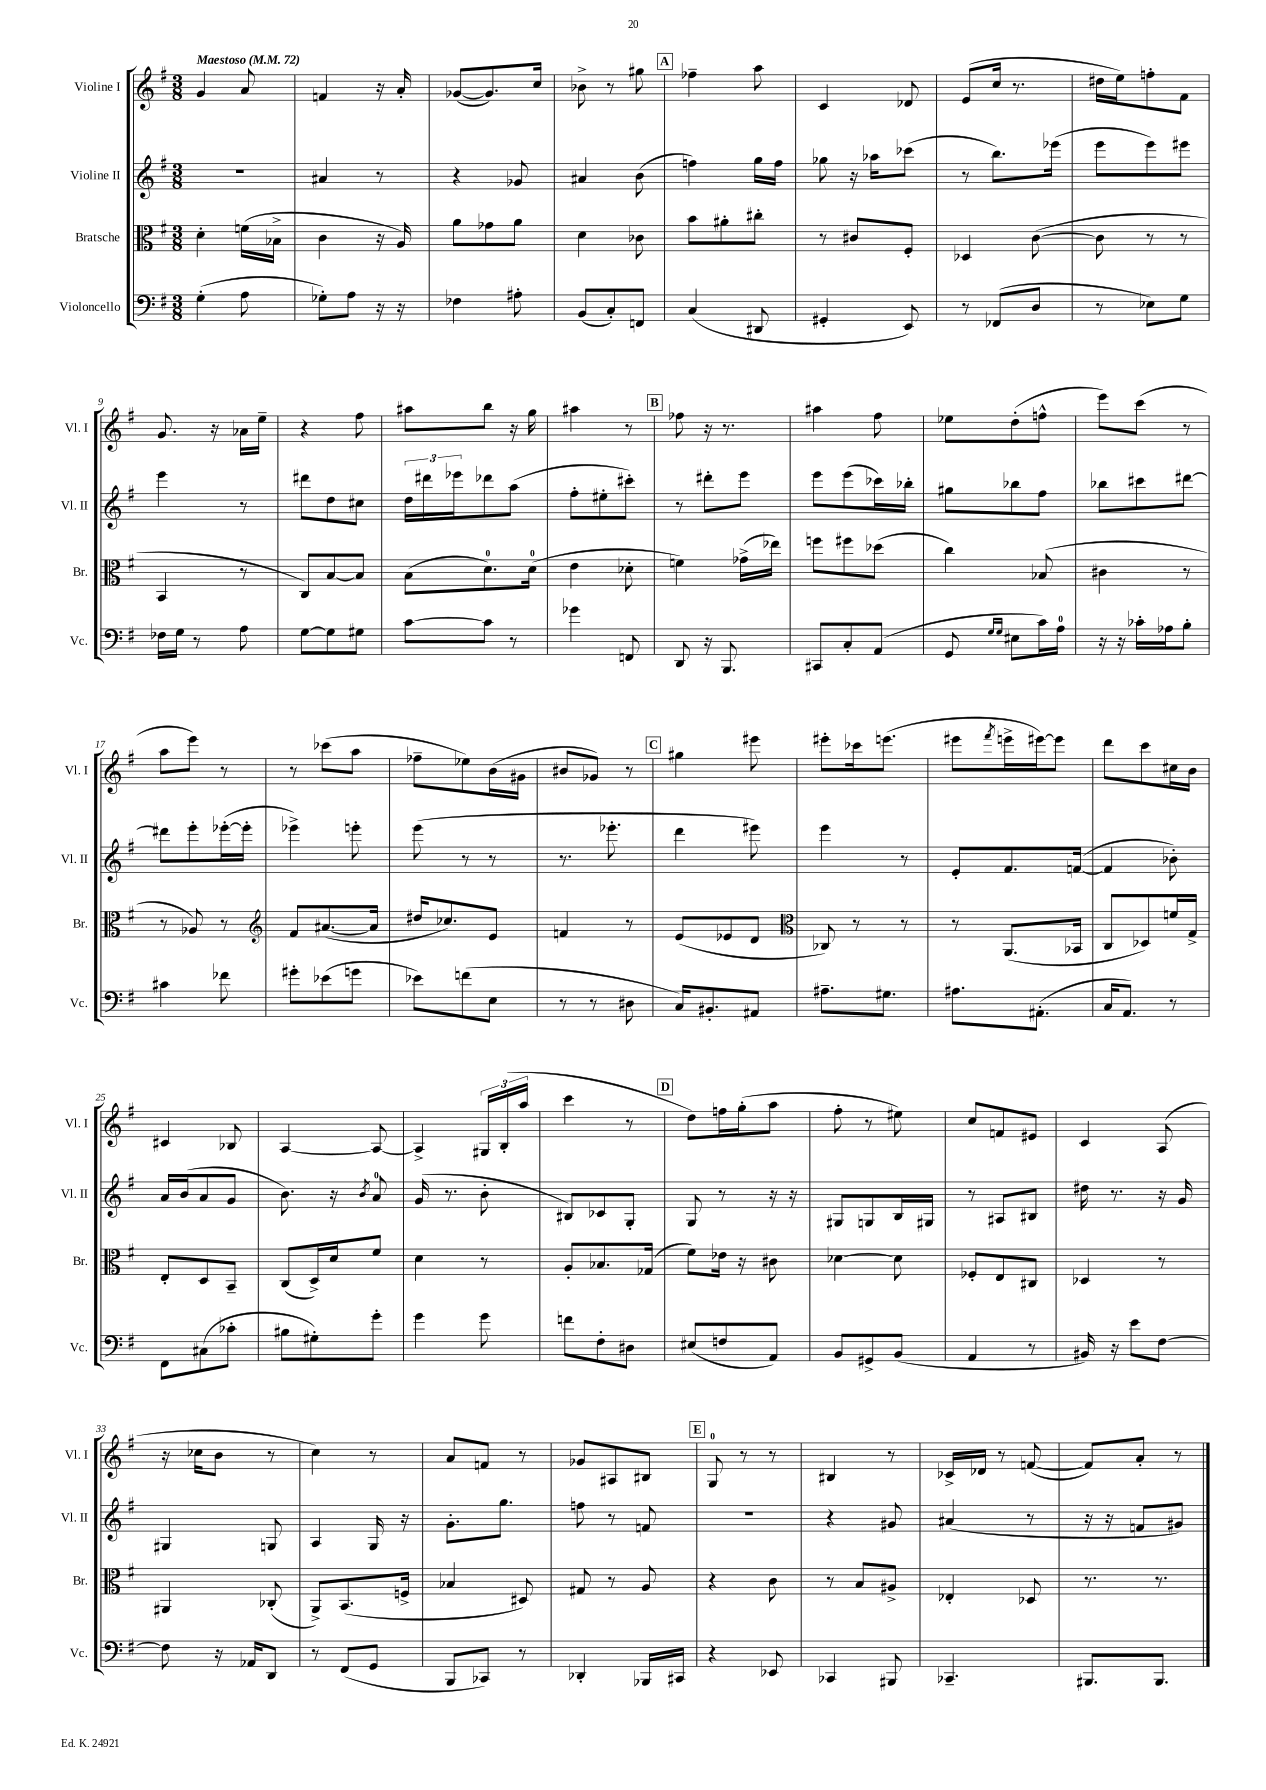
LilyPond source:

<<
\new StaffGroup <<
\new Staff = "s0" \with { instrumentName = "Violine I" shortInstrumentName = "Vl. I" } {
    \clef treble \key g \major \numericTimeSignature \time 3/8 \tempo "Maestoso" 4 = 72
    g'4 a'8 |
    f'4 r16 a'16-. |
    ges'8~( ges'8.) c''16 |
    bes'8-> r8 gis''8 |
    \mark \markup { \box "A" } fes''4-- a''8 |
    c'4 des'8 |
    e'8( c''16 r8. |
    dis''16 e''16) f''8-. fis'8 |
    g'8. r16 aes'16 e''16-- |
    r4 fis''8 |
    ais''8 b''8 r16 g''16 |
    ais''4 r8 |
    \mark \markup { \box "B" } fes''8 r16 r8. |
    ais''4 fis''8 |
    ees''8 d''8-.( f''8-^ |
    e'''8) c'''8( r8 |
    a''8 e'''8) r8 |
    r8 ces'''8( a''8 |
    fes''8-- ees''8) b'16( gis'16 |
    bis'8 ges'8) r8 |
    \mark \markup { \box "C" } gis''4 eis'''8 |
    eis'''8-. ces'''16 e'''8.( |
    eis'''8 \acciaccatura { fis'''8 } e'''16-> eis'''16~) eis'''8 |
    d'''8 c'''8 cis''16 b'16 |
    cis'4 bes8 |
    a4~ a8~ |
    a4-> \tuplet 3/2 { gis16 b16-.( a''16 } |
    c'''4 r8 |
    \mark \markup { \box "D" } d''8) f''16 g''16-.( a''8 |
    fis''8-. r8 eis''8) |
    c''8 f'8 eis'8 |
    c'4 a8( |
    r16 ces''16 b'8 r8 |
    c''4) r8 |
    a'8 f'8 r8 |
    ges'8 ais8 bis8 |
    \mark \markup { \box "E" } g8-0 r8 r8 |
    bis4 r8 |
    ces'16-> des'16 r8 f'8~( |
    f'8) a'8-. r8 \bar "|." |
}
\new Staff = "s1" \with { instrumentName = "Violine II" shortInstrumentName = "Vl. II" } {
    \clef treble \key g \major \numericTimeSignature \time 3/8
    R4. |
    ais'4 r8 |
    r4 ges'8 |
    ais'4 b'8( |
    \mark \markup { \box "A" } f''4) g''16 f''16 |
    ges''8 r16 aes''16 ces'''8( |
    r8 b''8.) ees'''16( |
    e'''8 e'''8) eis'''8 |
    e'''4 r8 |
    dis'''8 d''8 cis''8 |
    \tuplet 3/2 { d''16 dis'''16 ees'''16 } des'''8 a''8( |
    fis''8-. eis''8-. cis'''8-.) |
    \mark \markup { \box "B" } r8 dis'''8-. e'''8 |
    e'''8 e'''8( ces'''16) bes''16-. |
    gis''8 bes''8 fis''8 |
    bes''8 cis'''8 dis'''8~ |
    dis'''8 e'''8-. ees'''16~-.( ees'''16-. |
    ees'''4->) e'''8-. |
    e'''8( r8 r8 |
    r8. ees'''8.-. |
    \mark \markup { \box "C" } d'''4 eis'''8) |
    e'''4 r8 |
    e'8-. fis'8. f'16~( |
    f'4 bes'8-.) |
    a'16 b'16( a'8 g'8 |
    b'8.) r16 \acciaccatura { b'8 } a'8-0 |
    g'16( r8. b'8-. |
    bis8) ces'8 g8-. |
    \mark \markup { \box "D" } g8 r8 r16 r16 |
    gis8 g8 b16 gis16 |
    r8 ais8 bis8 |
    dis''16 r8. r16 g'16 |
    gis4 g8 |
    a4 g16 r16 |
    g'8.-. g''8. |
    f''8 r8 f'8 |
    \mark \markup { \box "E" } R4. |
    r4 gis'8 |
    ais'4( r8 |
    r16 r16 f'8 gis'8) \bar "|." |
}
\new Staff = "s2" \with { instrumentName = "Bratsche" shortInstrumentName = "Br." } {
    \clef alto \key g \major \numericTimeSignature \time 3/8
    d'4-. f'16( bes16-> |
    c'4 r16 a16) |
    a'8 ges'8 a'8 |
    d'4 ces'8 |
    \mark \markup { \box "A" } b'8 ais'8-. cis''8-. |
    r8 cis'8 fis8-. |
    des4 c'8~( |
    c'8 r8 r8 |
    b,4 r8 |
    c8) b8~ b8 |
    b8( d'8.-0) d'16-0( |
    e'4 des'8-. |
    \mark \markup { \box "B" } f'4) ges'16->( ees''16) |
    f''8 fis''8 des''8( |
    c''4) bes8( |
    cis'4 r8 |
    r8 aes8) r8 |
    \clef treble fis'8 ais'8.~( ais'16 |
    dis''16 ces''8.) e'8 |
    f'4 r8 |
    \mark \markup { \box "C" } e'8( ees'8 d'8 |
    \clef alto ces8) r8 r8 |
    r8 a,8.( bes,16 |
    c8 des8) f'16 g16-> |
    e8-. d8 b,8-- |
    c8( d16->) d'16 fis'8 |
    d'4 r8 |
    a8-. bes8. ges16( |
    \mark \markup { \box "D" } fis'8) ees'16 r16 cis'8 |
    des'4~ des'8 |
    fes8-. e8 cis8 |
    des4 r8 |
    ais,4 ces8-.( |
    a,8->) b,8.( f16-> |
    bes4 dis8) |
    gis8 r8 a8 |
    \mark \markup { \box "E" } r4 c'8 |
    r8 b8 ais8-> |
    ees4-. des8 |
    r8. r8. \bar "|." |
}
\new Staff = "s3" \with { instrumentName = "Violoncello" shortInstrumentName = "Vc." } {
    \clef bass \key g \major \numericTimeSignature \time 3/8
    g4-.( a8 |
    ges8-.) a8 r16 r16 |
    fes4 ais8-. |
    b,8( c8-.) f,8 |
    \mark \markup { \box "A" } c4( dis,8 |
    gis,4-. e,8) |
    r8 fes,8( d8 |
    r8 ees8) g8 |
    fes16 g16 r8 a8 |
    g8~ g8 gis8 |
    c'8~ c'8 r8 |
    ges'4 f,8 |
    \mark \markup { \box "B" } d,8 r16 b,,8. |
    cis,8 c8-. a,8( |
    g,8 \grace { g16 g16 } eis8 c'16) a16-0 |
    r16 r16 ces'16-. aes16 b8-. |
    cis'4 fes'8 |
    gis'8-. ees'8( g'8 |
    ees'8) f'8( e8 |
    r8 r8 dis8 |
    \mark \markup { \box "C" } c16) bis,8.-. ais,8 |
    ais8.-- gis8. |
    ais8. ais,8.-.( |
    c16 a,8.) r8 |
    fis,8 cis8( ces'8-. |
    bis8 gis8-.) g'8-. |
    g'4 g'8 |
    f'8 fis8-. dis8 |
    \mark \markup { \box "D" } eis8( f8 a,8) |
    b,8 gis,8-> b,8( |
    a,4 r8 |
    bis,16) r16 e'8 fis8~ |
    fis8 r16 aes,16 d,8 |
    r8 fis,8( g,8 |
    b,,8 ces,8) r8 |
    des,4-. bes,,16 cis,16 |
    \mark \markup { \box "E" } r4 ees,8 |
    ces,4 bis,,8 |
    ces,4.-- |
    bis,,8. bis,,8. \bar "|." |
}
>>
>>
